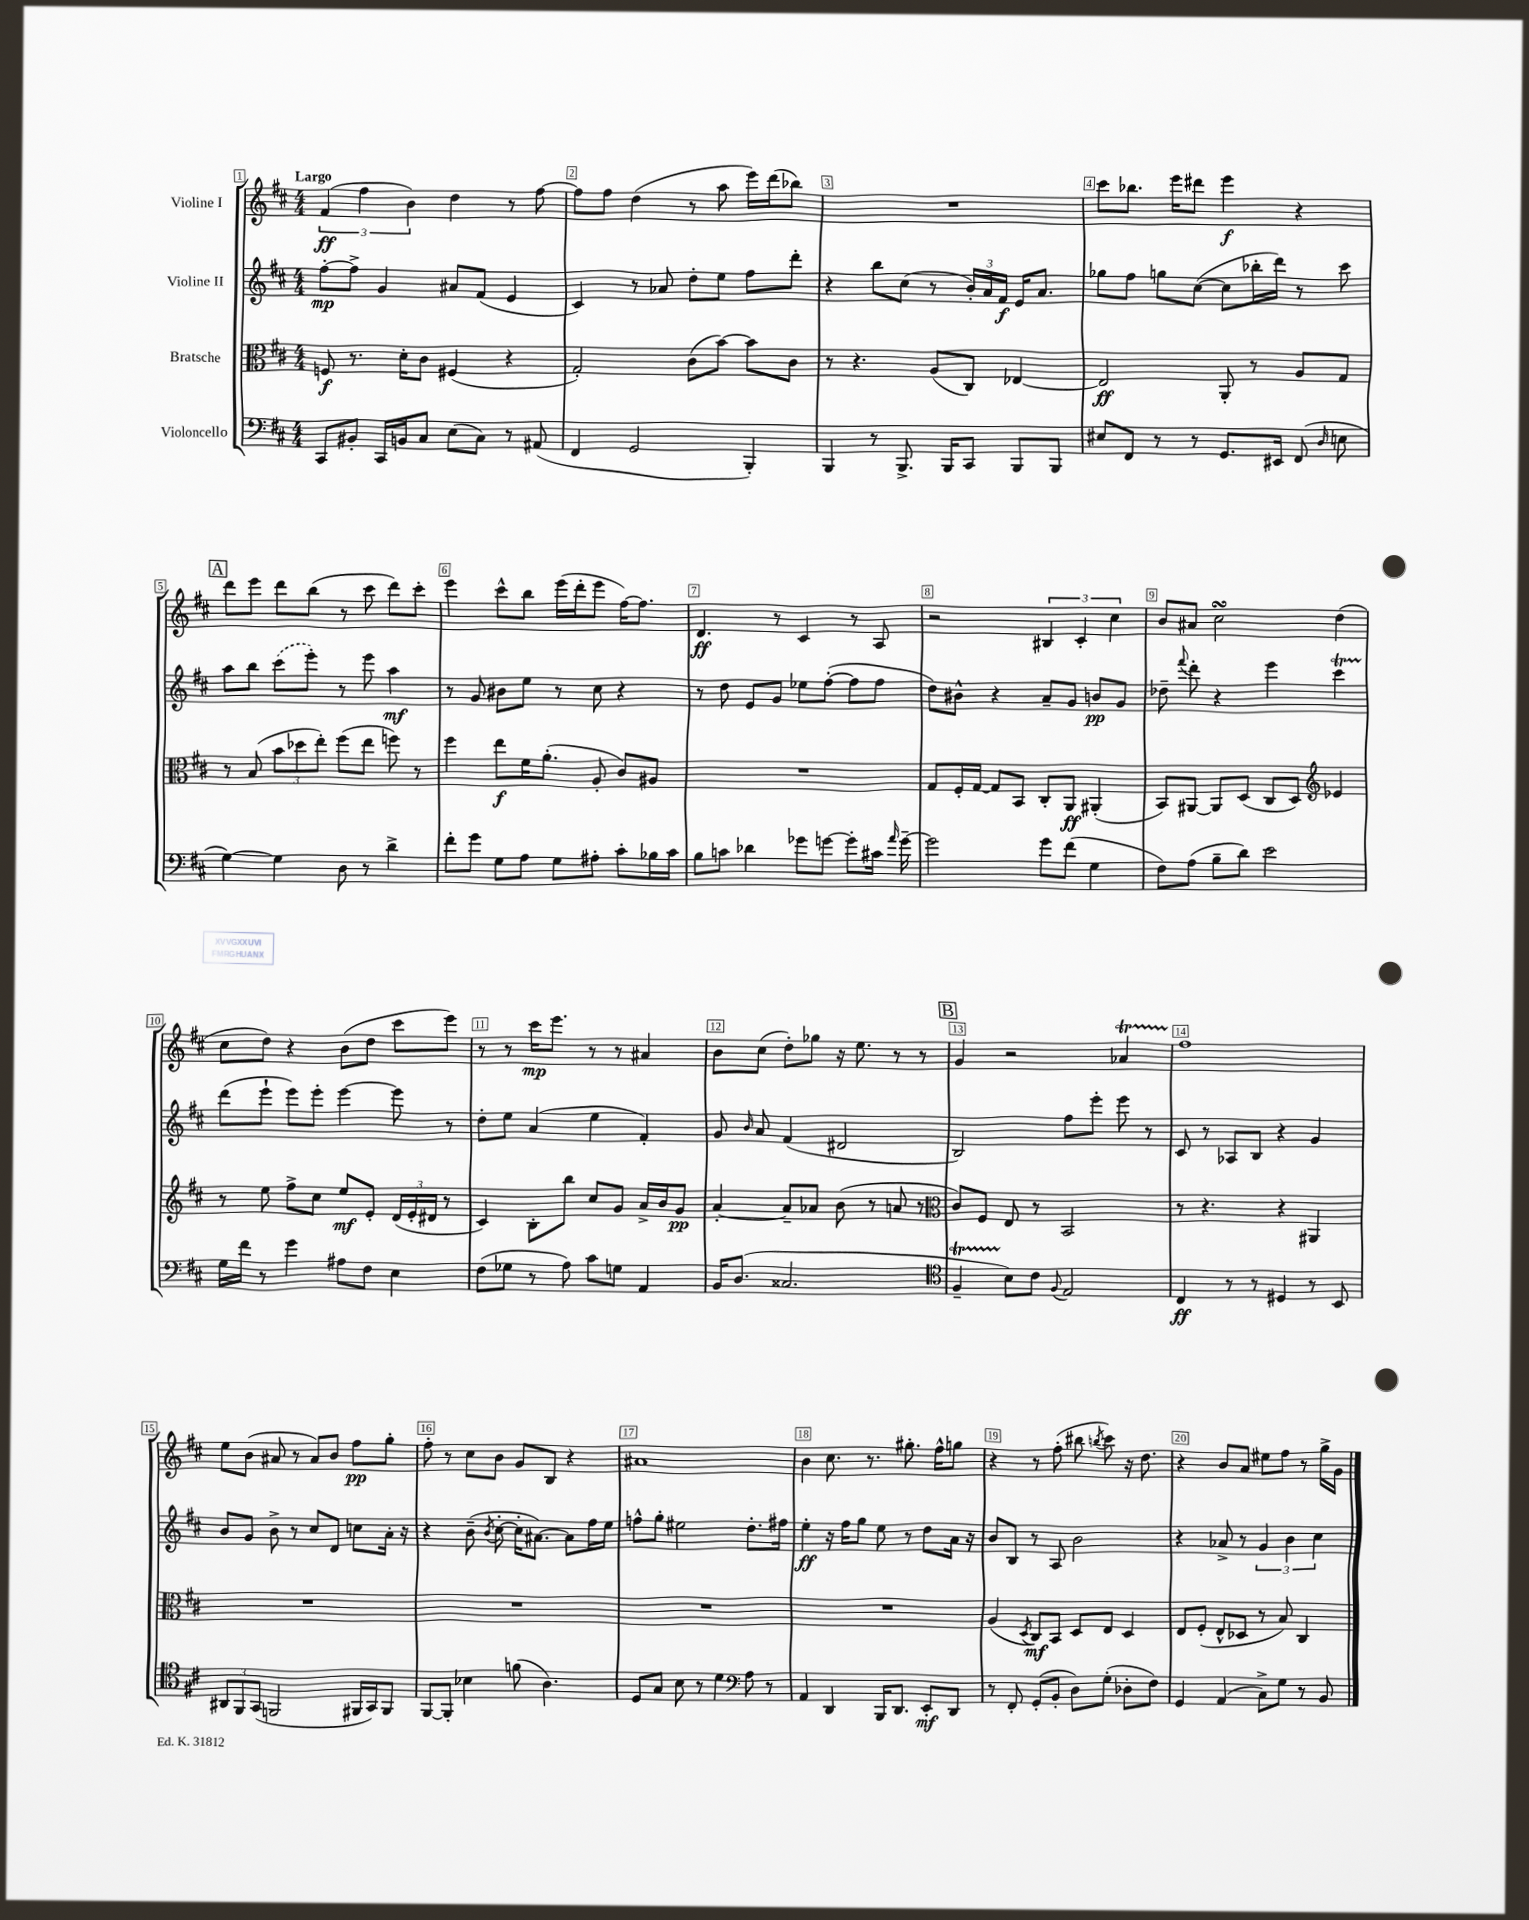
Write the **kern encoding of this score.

**kern	**kern	**kern	**kern
*staff4	*staff3	*staff2	*staff1
*clefF4	*clefC3	*clefG2	*clefG2
*k[f#c#]	*k[f#c#]	*k[f#c#]	*k[f#c#]
*M4/4	*M4/4	*M4/4	*M4/4
8CC#/L	8F/	[8ff#'\L	(6f#/
8BB#'/J	8.r	8ff#^\]J	.
.	.	.	6ff#\
16CC#/LL	.	4g/	.
16BB/J	16d'\LK	.	.
.	.	.	6b\)
8C#/J	8c#\J	.	.
(8E\L	(4F#/	8a#/L	4dd\
8C#\J)	.	(8f#/J	.
8r	4r	4e/	8r
(8AA#/	.	.	[8ff#\
=	=	=	=
4FF#/	2G'/)	4c#/)	8ff#\]L
.	.	.	8ff#\J
2GG/	.	8r	(4dd\
.	.	8a-/	.
.	(8c#\L	8dd'\L	8r
.	[8b\J)	8ee\J	8aa\
4BBB'/)	8b\]L	8ff#\L	16eee\LL)
.	.	.	(16ddd\J
.	8c#\J	8ddd'\J	8bb-\J)
=	=	=	=
4BBB/	8r	4r	1r
.	4.r	.	.
8r	.	8bb\L	.
8.BBB^/	.	(8cc#\J	.
.	(8A/L	8r	.
16BBB/LK	.	.	.
8CC#/J	8C#/J)	24b'/LL)	.
.	.	24a/	.
.	.	24f#/JJ	.
8BBB/L	[4E-/	16e/LK	.
.	.	8.a/J	.
8BBB/J	.	.	.
=	=	=	=
8E#/L	2E-/]	8gg-\L	8ccc#\L
8FF#/J	.	8ff#\J	8.bb-\J
8r	.	8gg\L	.
.	.	.	16eee\LK
8r	.	([8cc#\J	8ddd#\J
8.GG/L	8AA'/	8cc#\]L	4eee\
.	8r	16bb-'\L	.
16EE#/Jk	.	16ddd\JJ)	.
(8FF#/	8A/L	8r	4r
16qqD/	.	.	.
8E\	8G/J	8ccc#\	.
=	=	=	=
[4G\)	8r	8aa\L	8ddd\L
.	(8B/	8bb\J	8eee\J
4G\]	12b\L	(8ccc#\L	8ddd\L
.	12dd-\	.	.
.	.	8eee'\J)	(8bb\J
.	12ee'\J)	.	.
8D\	(8ff#\L	8r	8r
8r	8ee\J	8eee\	8ccc#\
4d^\	8ff\)	4aa\	8ddd\L)
.	8r	.	8ccc#'\J
=	=	=	=
8f#'\L	4ff#\	8r	4eee\
8g\J	.	8g/	.
8G\L	8ee\L	8b#\L	8ccc#^^\L
8A\J	16f#\K	8ee\J	8bb\J
.	(8.a'\J	.	.
8G\L	.	8r	(16eee\LL
.	.	.	16ddd'\J
8A#'\J	8A'/	8cc#\	8eee\J
8c#'\L	8c#/L)	4r	[16ff#\LK)
.	.	.	8.ff#\]J
16B-\L	8A#/J	.	.
16c#\JJ	.	.	.
=	=	=	=
8B\L	1r	8r	4.d/
8c\J	.	8dd\	.
4d-\	.	8e/L	.
.	.	8g/J	8r
8g-\L	.	8ee-\L	4c#/
[8g\J	.	([8ff#'\J	.
8g'\]L	.	8ff#\]L	8r
16c#\Jk	.	8ff#\J	8A/
16qqa/	.	.	.
[16g~\	.	.	.
=	=	=	=
2g\]	8G/L	8dd\L)	2r
.	16F#'/L	8b#^^\J	.
.	[16G/JJ	.	.
.	8G/]L	4r	.
.	8BB/J	.	.
8g\L	8C#'/L	8a~/L	6B#/
(8f#\J	8AA/J	8g/J	.
.	.	.	6c#'/
4G\	(4AA#'/	8b/L	.
.	.	.	6cc#\
.	.	8g/J	.
=	=	=	=
8F#\L)	8BB/L)	8dd-~\	8b/L
.	.	8qqfff#/	.
(8A\J	[8AA#/J	8ddd'\	8a#/J
8B~\L	8AA#/]L	4r	2cc#\
8d\J)	(8D/J	.	.
2e\	8C#/L	4eee\	.
.	8D/J)	.	.
*	*clefG2	*	*
.	4e-/	4ccc#\	(4dd\
=	=	=	=
16G\LL	8r	(8ddd\L	8cc#\L
16f#\JJ	.	.	.
8r	8ee\	8eee`\J	8dd\J)
4g\	8ff#^\L	8eee\L)	4r
.	8cc#\J	8eee'\J	.
8A#\L	8ee/L	[4eee\	(8b\L
8F#\J	8e'/J	.	8dd\J
4E\	(24d/LL	8eee\]	8ccc#\L
.	24e'/	.	.
.	24d#/JJ	.	.
.	8r	8r	8eee\J)
=	=	=	=
(8F#\L	4c#/)	8dd'\L	8r
8G-\J	.	8ee\J	8r
8r	8B'\L	(4a/	16ccc#\LK
.	.	.	8.eee\J
8A\)	8bb\J	.	.
8c#\L	8cc#/L	4ee\	8r
8G\J	8g/J	.	8r
4AA/	16a^/LL	4f#'/)	4a#/
.	16b/J	.	.
.	8g/J	.	.
=	=	=	=
16BB/LK	[4a'/	8g/	8b\L
(8.D/J	.	.	.
.	.	16qqb/	.
.	.	8a/	(8cc#\J
2.C##/	8a~/]L	(4f#/	8dd'\L)
.	8a-/J	.	8gg-\J
.	(8b\	2d#/	16r
.	.	.	8.ee\
.	8r	.	.
.	8a/	.	8r
.	8r	.	8r
=	=	=	=
*clefC4	*clefC3	*	*
4F#~/	8c#/L)	2B/)	4g/
.	8F#/J	.	.
8B\L)	8E/	.	2r
8c#\J	8r	.	.
8qqF#/	.	.	.
2E/	2BB/	8ff#\L	.
.	.	8eee'\J	.
.	.	8eee\	4a-/
.	.	8r	.
=	=	=	=
4C#/	8r	8c#/	1ff#
.	4.r	8r	.
8r	.	8A-/L	.
8r	.	8B/J	.
4D#/	4r	4r	.
8r	4AA#/	4g/	.
8BB/	.	.	.
=	=	=	=
12AA#/L	1r	8b/L	8ee\L
12FF#/	.	.	.
.	.	8g/J	(8b\J
(12GG/J	.	.	.
2FF/	.	8b^\	8a#/
.	.	8r	8r
.	.	8cc#/L	8a#/L)
.	.	8d/J	8b/J
16FF#/LL	.	8cc\L	8ff#\L
16GG/J)	.	.	.
8FF#/J	.	16a'\Jk	8gg'\J
.	.	16r	.
=	=	=	=
[8FF#/L	1r	4r	8ff#'\
8FF#'/]J	.	.	8r
4B-\	.	(8b~\	8cc#\L
.	.	8qb/	.
.	.	[8cc#'\	8b\J
(8f\	.	16cc#'\]LK	8g/L
.	.	[8.a#\J)	.
4.A\)	.	.	8B/J
.	.	8a#\]L	4r
.	.	16ff#\L	.
.	.	16ee\JJ	.
=	=	=	=
8D/L	1r	8ff^^\L	1a#
8G/J	.	8gg'\J	.
8B\	.	2ee#\	.
8r	.	.	.
4d\	.	.	.
*clefF4	*	*	*
8A\	.	8.dd'\L	.
8r	.	.	.
.	.	16ff#\Jk	.
=	=	=	=
4AA/	1r	4ee'\	4b\
4DD/	.	16r	8.cc#\
.	.	16ff#\LK	.
.	.	8gg\J	.
.	.	.	8.r
16BBB/LK	.	8ee\	.
8.DD/J	.	.	.
.	.	8r	8.gg#'\
8EE'/L	.	8dd\L	.
.	.	.	16ff#^^\LK
8DD/J	.	16a\Jk	8gg\J
.	.	16r	.
=	=	=	=
8r	(4A/	8b/L	4r
8FF#'/	.	8B/J	.
.	8qD/	.	.
(8GG'/L	8C#/L)	8r	8r
8BB'/J	8BB/J	8A/	(8ff#'\
8D\L)	8D/L	2b\	8bb#\
.	.	.	8qbb/
(8G'\J	8E/J	.	8ccc#\)
8D-'\L	4D/	.	16r
.	.	.	8.dd\
8F#\J)	.	.	.
=	=	=	=
4GG/	8E/L	4r	4r
.	(8F#'/J	.	.
(4AA/	8E^^/L	8a-^/	8b/L
.	8D-/J	8r	8a/J
8C#^\L)	8r	6g/	8ee#\L
8G\J	8B/)	.	8ff#\J
.	.	6b\	.
8r	4C#/	.	8r
.	.	6cc#\	.
8BB/	.	.	16gg^\LL
.	.	.	16g\JJ
==	==	==	==
*-	*-	*-	*-
